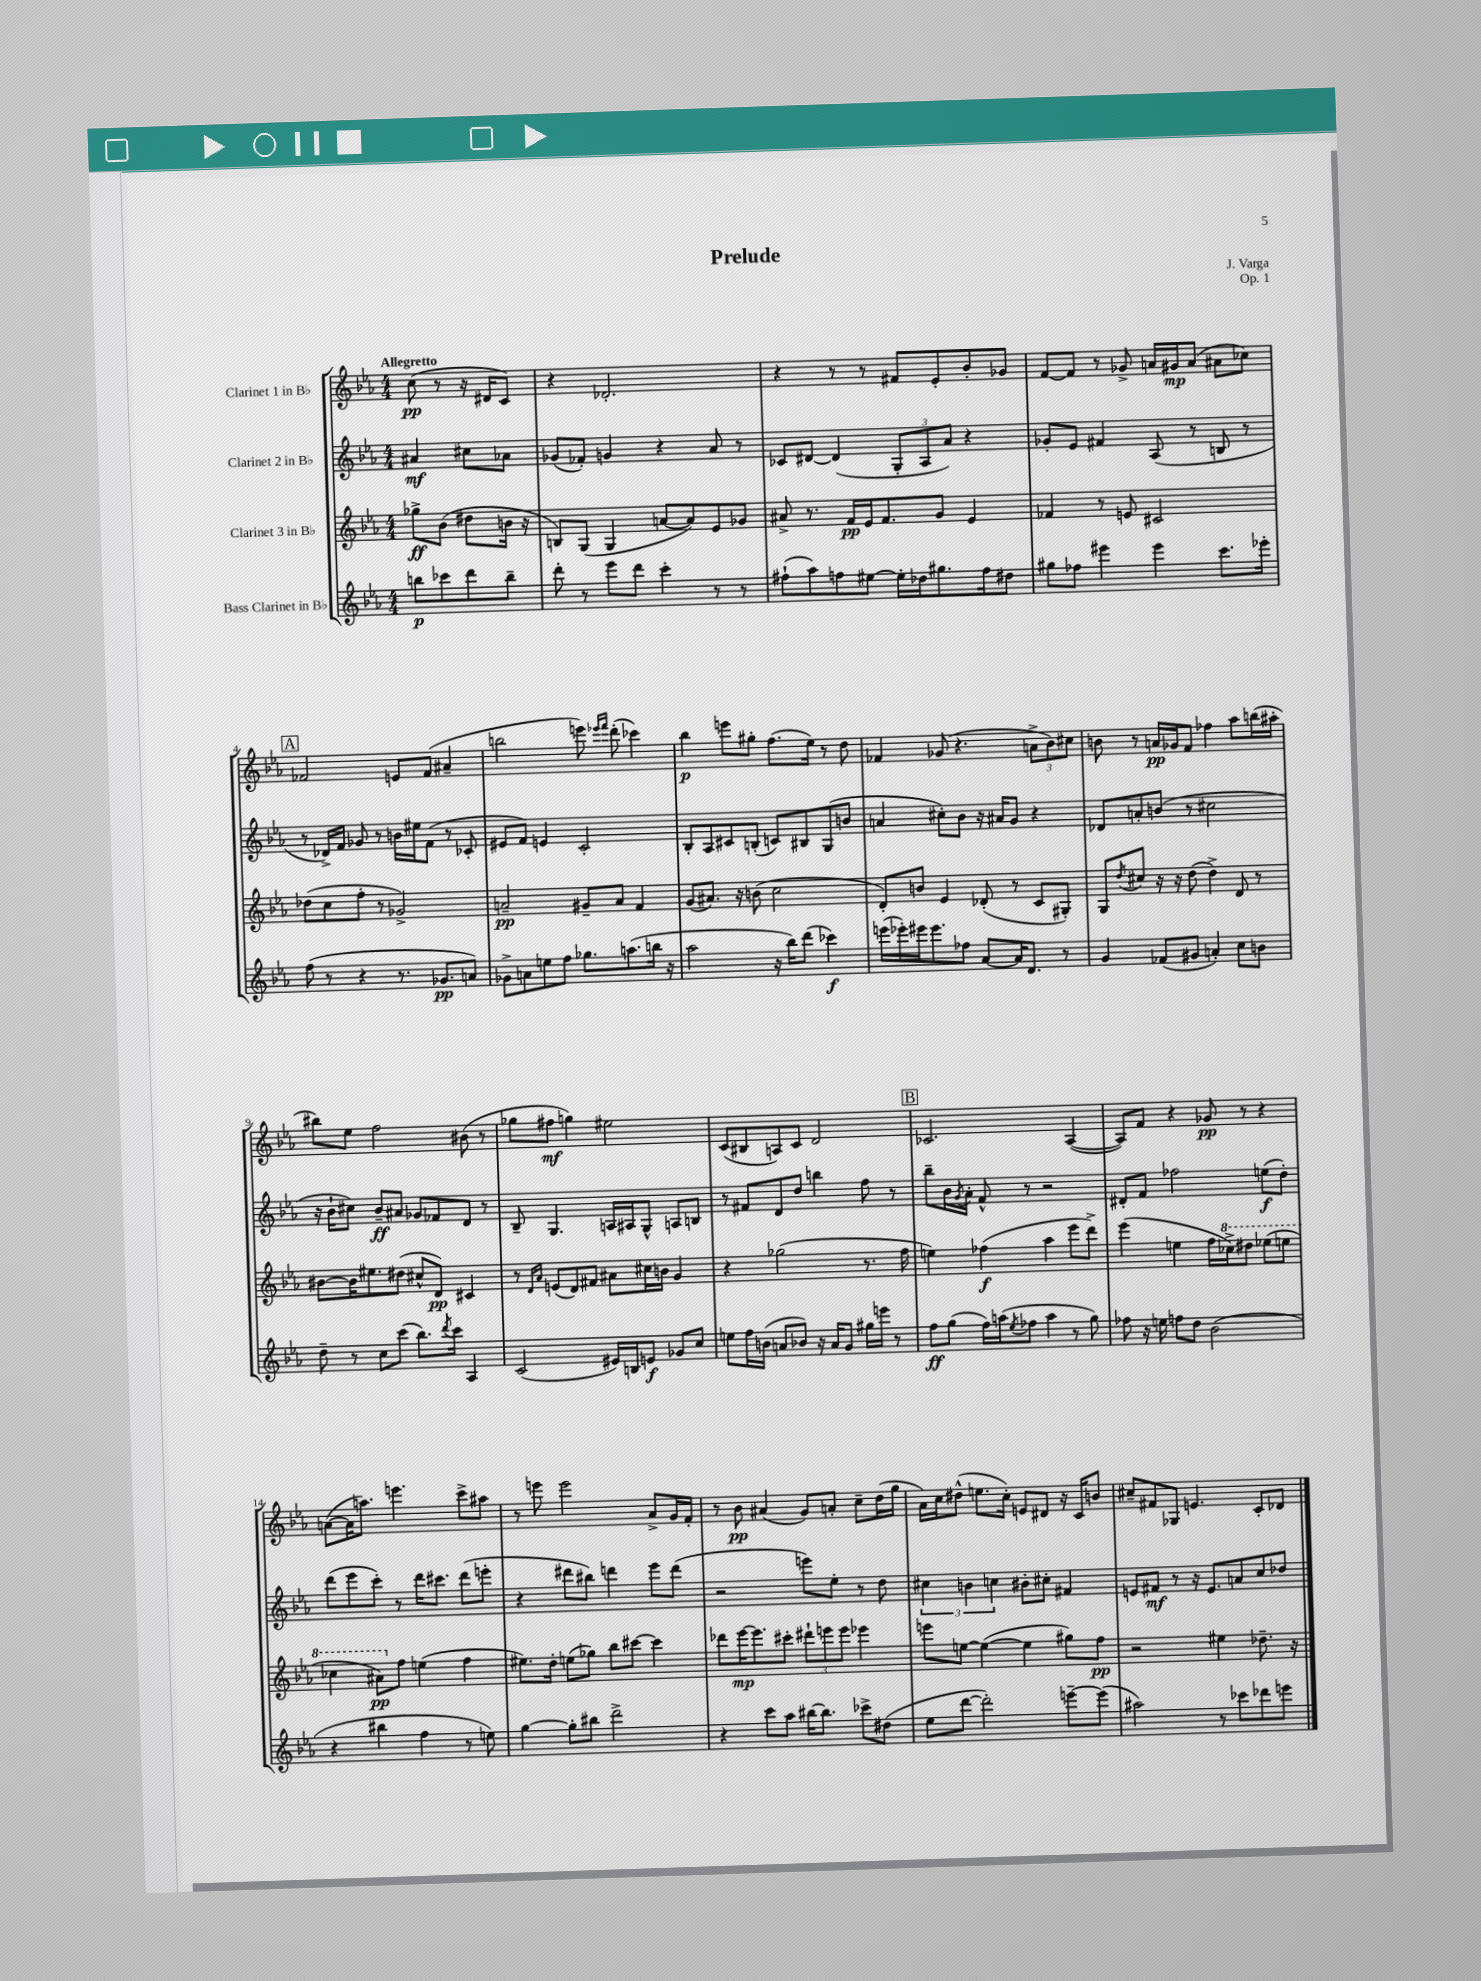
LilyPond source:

\header { title = "Prelude" composer = "J. Varga" opus = "Op. 1" }
<<
\new StaffGroup <<
\new Staff = "s0" \with { instrumentName = "Clarinet 1 in Bb" } {
    \clef treble \key ees \major \numericTimeSignature \time 4/4 \partial 2 \tempo "Allegretto"
    c''8\pp( r8 r16 dis'16 c'8) |
    r4 des'2.-. |
    r4 r8 r8 fis'8 ees'8-. bes'8-. ges'8 |
    f'8~ f'8 r8 ges'8-> a'16 gis'16\mp a'8( ais'8 ces''8) |
    \mark \markup { \box "A" } fes'2 e'8 fes'8( ais'4-- |
    b''2 e'''8) \grace { ees'''16 f'''16 } d'''8-.( ces'''4) |
    bes''4\p e'''8 gis''8-. f''8.( ees''16) r8 d''8 |
    fes'4 ges'8( r4. \tuplet 3/2 { a'8-> bes'8) cis''8 } |
    b'8 r8 a'16\pp ges'16 f'8 fes''4 aes''8 b''16( ais''16-. |
    bis''8) ees''8 f''2 bis'8( r8 |
    ges''8 fis''8\mf g''4) eis''2 |
    c'8( bis8 a8) c'8 d'2 |
    \mark \markup { \box "B" } ces'2. aes4~( |
    aes8) f'8 r4 ges'8\pp r8 r4 |
    a'8~( a'16 a''8.) e'''4. c'''8-> ais''8 |
    r8 e'''8 e'''2 aes'8-> g'16 f'16-. |
    r8 bes'8\pp ais'4( g'8) a'8-. c''8-- d''16( g''16 |
    aes'16) c''16 dis''8-^( e''8. c''16-.) e'8 dis'8 r16 c'16 b'8 |
    cis''8-- fis'8 ges8 e'4. c'8-. des'8 \bar "|." |
}
\new Staff = "s1" \with { instrumentName = "Clarinet 2 in Bb" } {
    \clef treble \key ees \major \numericTimeSignature \time 4/4 \partial 2
    ais'4\mf cis''8 aes'8 |
    ges'8( fes'8-.) g'4 r4 aes'8 r8 |
    ces'8 dis'8~ dis'4( \tuplet 3/2 { g8-. aes8 aes'8) } r4 |
    ges'8-. ees'8 fis'4 aes8( r8 b8 r8 |
    \mark \markup { \box "A" } r8 des'16->) f'16 ges'8 r8 b'16 eis''16 f'8( r8 ces'8-. |
    eis'8 f'8) e'4 c'2-. |
    bes8-. aes8 cis'8 b8-.( c'8) bis8 g8( b'8 |
    a'4 cis''8-.) bes'8 r16 ais'16 g'8 r4 |
    des'8 a'8-. b'8( r8 cis''2 |
    r16 bes'16-! cis''8) bes'8--\ff ais'8 ges'8 fes'8 d'8 r8 |
    bes8-- g4. a16 ais16 g8-^ a8 b8 |
    r8 fis'8 d'8 d''8 b''4 f''8 r8 |
    \mark \markup { \box "B" } bes''8-- bes'16 \acciaccatura { g'8 } aes'16-. f'8-^ r8 r2 |
    dis'8-. f'8 fes''2 e''8\f( d''8-.) |
    d'''8( ees'''8 c'''8-.) r8 d'''16 cis'''8. d'''8( e'''8-. |
    r4 dis'''8 bis''8) d'''4 ees'''8 d'''8( |
    r2 e'''8) ees''8-. r8 d''8 |
    \tuplet 3/2 { cis''4 b'4 c''4 } bis'8-. cis''8-. fis'4 |
    e'8 fis'8\mf r8 r16 e'8. a'8 c''8 des''8 \bar "|." |
}
\new Staff = "s2" \with { instrumentName = "Clarinet 3 in Bb" } {
    \clef treble \key ees \major \numericTimeSignature \time 4/4 \partial 2
    ges''8->\ff bes'8( dis''8 b'16 r16 |
    b8) g8( g4 a'8~ a'8) ees'8 ges'8 |
    ais'8-> r8. f'16\pp ees'16 f'8. g'8 ees'4 |
    fes'4 r8 e'8 cis'2 |
    \mark \markup { \box "A" } des''8( c''8 f''8-. r8 ges'2->) |
    a'2--\pp gis'8-- a'8 f'4 |
    g'8( ais'8.) r16 b'8( c''2 |
    d'8-.) b'8 ees'4 des'8-.( r8 c'8 gis8-.) |
    g8 \acciaccatura { d''8 } cis''8 r16 r16 d''8( d''4->) d'8 r8 |
    bis'8~ bis'16 eis''8. dis''8( cis''8-^ d'8\pp) cis'4 |
    r8 \grace { d'16 aes'16 } e'8( d'8) fis'8 ais'8 cis''16 b'16 g'4 |
    r4 ges''2( r8. f''16 |
    \mark \markup { \box "B" } e''4) fes''4\f( aes''4 ees'''8 d'''8->) |
    ees'''4( e''4 f''16 \ottava #1 ces'''16->) dis'''8 ees'''!8( e'''8 |
    ces'''4 ais''8\pp) \ottava #0 f''8 e''4( f''4 |
    eis''8.) d''16-. e''8( ges''8) bes''8 cis'''8~ cis'''4 |
    des'''8 ees'''16~\mp ees'''8. cis'''8-. \tuplet 3/2 { dis'''8-! e'''8 e'''8 } ees'''4 |
    e'''8 e''8~ e''4~( e''4 gis''8) f''8\pp |
    r2 eis''4 des''8.-- r16 \bar "|." |
}
\new Staff = "s3" \with { instrumentName = "Bass Clarinet in Bb" } {
    \clef treble \key ees \major \numericTimeSignature \time 4/4 \partial 2
    b''8\p ces'''8 d'''8 b''8-- |
    d'''8-. r8 ees'''8 d'''8 c'''4-. r8 r8 |
    fis''8-!( aes''8) f''8 eis''8~ eis''16-. des''16 gis''8. f''16 dis''8 |
    gis''8 fes''8 eis'''4 eis'''4 c'''8. ees'''16-. |
    \mark \markup { \box "A" } f''8( r8 r4 r8. ges'8.\pp a'8) |
    ges'8-> a'8 e''8 f''8 ges''8. a''8.( b''16 r16 |
    aes''2 r16 bes''16) d'''8( ces'''4\f) |
    e'''16( ees'''16-.) eis'''16 eis'''8. fes''8 aes'8~ aes'16 d'8. r8 |
    g'4 fes'8( gis'8 a'4-.) c''8 b'8 |
    d''8-- r8 c''8 c'''8( bes''8.) \acciaccatura { d'''8 } c'''16 aes4 |
    c'2( eis'16) b16 e'8\f ges'8 c''8 |
    e''8 f''16 b'16( a'8 bes'8) r16 a'16 g'8 gis''16 e'''16 r8 |
    \mark \markup { \box "B" } f''8\ff g''8( f''16) a''16( \acciaccatura { ees''8 } fes''8 a''4 r8 g''8) |
    fes''8 r16 e''16 f''8 d''8 bes'2( |
    r4 bis''4 f''4 r8 e''8) |
    g''4~ g''8-. bis''8 d'''2-> |
    r4 c'''8 aes''8 bis''16~ bis''8. ces'''8-> dis''8( |
    ees''8 d'''8~ d'''2-.) e'''8~-- e'''8( |
    ais''2) r8 ces'''8 des'''8 e'''8 \bar "|." |
}
>>
>>
